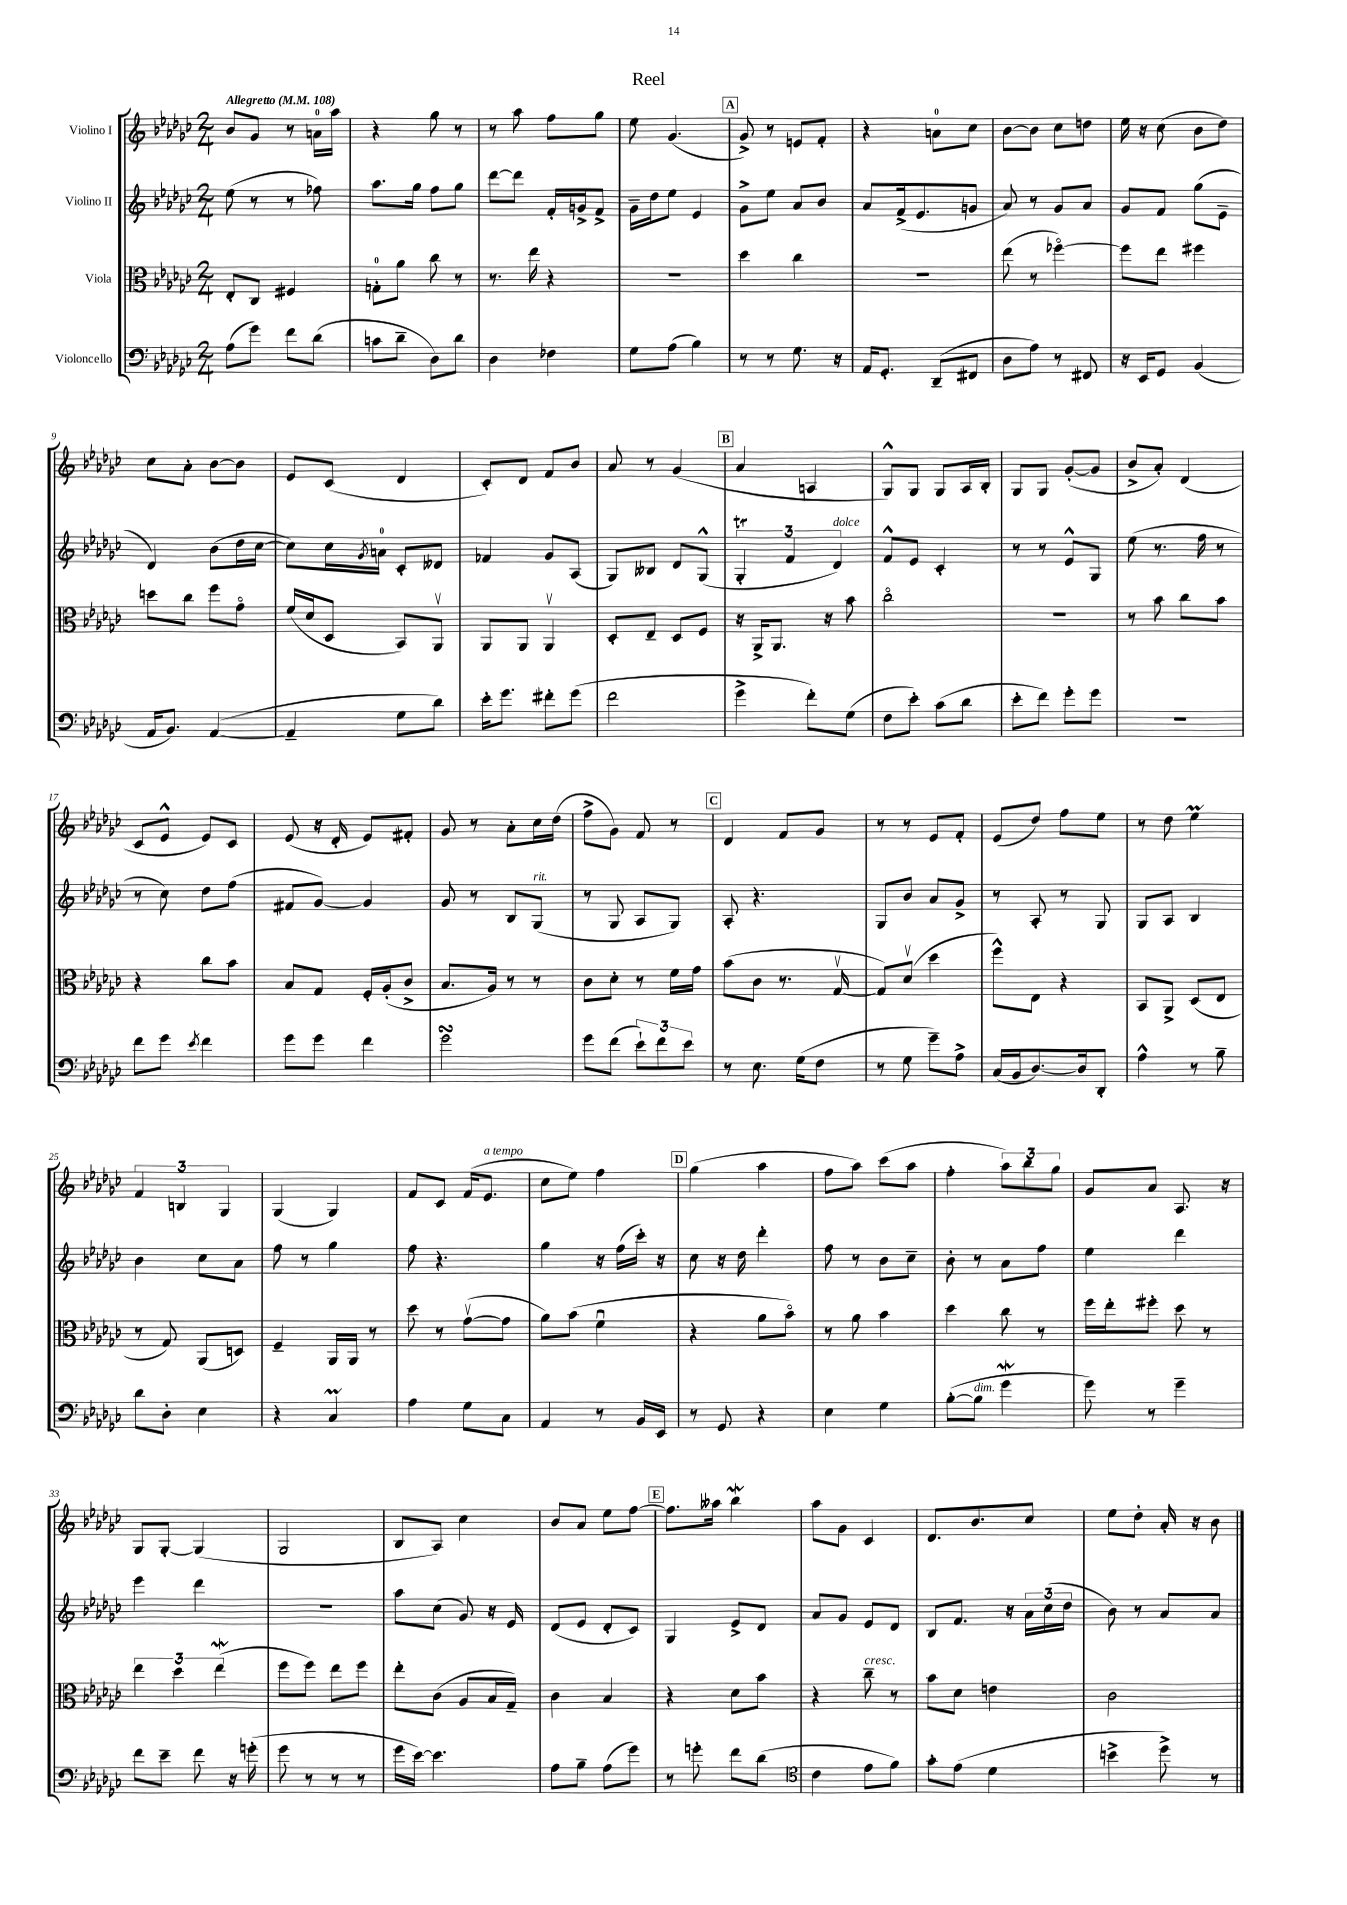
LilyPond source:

\header { title = "Reel" }
<<
\new StaffGroup <<
\new Staff = "s0" \with { instrumentName = "Violino I" } {
    \clef treble \key ges \major \numericTimeSignature \time 2/4 \tempo "Allegretto" 4 = 108
    bes'8 ges'8 r8 a'16-0 aes''16 |
    r4 ges''8 r8 |
    r8 aes''8 f''8 ges''8 |
    ees''8 ges'4.( |
    \mark \markup { \box "A" } ges'8->) r8 e'8 f'8-. |
    r4 a'8-0 ces''8 |
    bes'8~ bes'8 ces''8 d''8 |
    ees''16 r16 ces''8( bes'8 des''8) |
    ces''8 aes'8-. bes'8~ bes'8 |
    ees'8 ces'8( des'4 |
    ces'8-.) des'8 f'8 bes'8 |
    aes'8 r8 ges'4( |
    \mark \markup { \box "B" } aes'4 a4 |
    ges8-^) ges8 ges8 aes16 bes16-. |
    ges8 ges8 ges'8~-.( ges'8 |
    bes'8-> aes'8-.) des'4( |
    ces'8 ees'8-^ ees'8) ces'8 |
    ees'8( r16 des'16-. ees'8) fis'8-. |
    ges'8 r8 aes'8-. ces''16 des''16( |
    f''8-> ges'8) f'8 r8 |
    \mark \markup { \box "C" } des'4 f'8 ges'8 |
    r8 r8 ees'8 f'8-. |
    ees'8( des''8) f''8 ees''8 |
    r8 des''8 ees''4\prall |
    \tuplet 3/2 { f'4 b4 ges4 } |
    ges4( ges4) |
    f'8 ces'8 f'16( ees'8.^\markup { \italic "a tempo" } |
    ces''8 ees''8) f''4 |
    \mark \markup { \box "D" } ges''4( aes''4 |
    f''8 aes''8) ces'''8( aes''8 |
    f''4-. \tuplet 3/2 { aes''8) bes''8 ges''8 } |
    ges'8 aes'8 aes8. r16 |
    ges8 ges8~-. ges4( |
    ges2 |
    bes8 aes8) ces''4 |
    bes'8 aes'8 ees''8 f''8~ |
    \mark \markup { \box "E" } f''8. aeses''16 bes''4\mordent |
    aes''8 ges'8 ces'4 |
    des'8. bes'8. ces''8 |
    ees''8 des''8-. aes'16-. r16 bes'8 \bar "|." |
}
\new Staff = "s1" \with { instrumentName = "Violino II" } {
    \clef treble \key ges \major \numericTimeSignature \time 2/4
    ees''8( r8 r8 fes''8) |
    aes''8. ges''16 f''8 ges''8 |
    des'''8~ des'''8 f'16-. g'16-> f'8-> |
    ges'16-- des''16 ees''8 ees'4 |
    \mark \markup { \box "A" } ges'8-> ees''8 aes'8 bes'8 |
    aes'8 f'16->( ees'8. g'8 |
    aes'8) r8 ges'8 aes'8 |
    ges'8 f'8 ges''8( ees'8-- |
    des'4) bes'8( des''16 ces''16~ |
    ces''8) ces''16 \acciaccatura { ges'8 } a'16-0 ces'8-. deses'8 |
    fes'4 ges'8 aes8( |
    ges8) beses8 des'8 ges8-^( |
    \mark \markup { \box "B" } \tuplet 3/2 { ges4-.\trill f'4 des'4^\markup { \italic "dolce" }) } |
    f'8-^ ees'8 ces'4-. |
    r8 r8 ees'8-^ ges8 |
    ees''8( r8. f''16 r8 |
    r8 ces''8) des''8 f''8( |
    fis'8 ges'8~) ges'4 |
    ges'8 r8 bes8 ges8^\markup { \italic "rit." }( |
    r8 ges8 aes8 ges8) |
    \mark \markup { \box "C" } aes8-. r4. |
    ges8 bes'8 aes'8 ges'8-> |
    r8 aes8-. r8 ges8 |
    ges8 aes8 bes4 |
    bes'4 ces''8 aes'8 |
    f''8 r8 ges''4 |
    f''8 r4. |
    ges''4 r16 f''16( ces'''16-.) r16 |
    \mark \markup { \box "D" } ces''8 r16 des''16 des'''4-. |
    f''8 r8 bes'8 ces''8-- |
    bes'8-. r8 aes'8 f''8 |
    ees''4 des'''4 |
    ees'''4 des'''4 |
    r2 |
    aes''8 ces''8( ges'8) r16 ees'16 |
    des'8( ees'8 des'8-. ces'8) |
    \mark \markup { \box "E" } ges4 ees'8-> des'8 |
    aes'8 ges'8 ees'8 des'8 |
    bes8 f'8. r16 \tuplet 3/2 { aes'16 ces''16( des''16 } |
    bes'8) r8 aes'8 aes'8 \bar "|." |
}
\new Staff = "s2" \with { instrumentName = "Viola" } {
    \clef alto \key ges \major \numericTimeSignature \time 2/4
    ees8-. ces8 fis4 |
    g8-0-. aes'8 ces''8 r8 |
    r8. ees''16 r4 |
    R2 |
    \mark \markup { \box "A" } des''4 ces''4 |
    R2 |
    ees''8( r8 fes''4~\flageolet) |
    fes''8 ees''8 fis''4 |
    d''8 ces''8 f''8 ges'8\flageolet |
    f'16( des'16 des8 bes,8) aes,8\upbow |
    aes,8 aes,8 aes,4\upbow |
    des8-. ees8-- des8 f8 |
    \mark \markup { \box "B" } r16 aes,16-> aes,8. r16 bes'8 |
    ces''2\flageolet |
    r2 |
    r8 bes'8 ces''8 bes'8 |
    r4 ces''8 bes'8 |
    bes8 ges8 f16-. aes16-.( ces'8-> |
    bes8. aes16) r8 r8 |
    ces'8 des'8-. r8 f'16 ges'16 |
    \mark \markup { \box "C" } bes'8( ces'8 r8. ges16~\upbow |
    ges8) des'8\upbow( des''4 |
    f''8-^) ees8 r4 |
    bes,8 aes,8-> des8( ees8 |
    r8 ges8) aes,8( d8) |
    f4-- aes,16 aes,16 r8 |
    des''8 r8 ges'8~\upbow( ges'8 |
    aes'8) bes'8( f'4\downbow |
    \mark \markup { \box "D" } r4 aes'8 bes'8\flageolet) |
    r8 aes'8 bes'4 |
    des''4 ces''8 r8 |
    f''16 ees''16-. fis''8-. des''8 r8 |
    \tuplet 3/2 { ees''4 des''4 ees''4\mordent( } |
    f''8 f''8) ees''8 f''8 |
    ees''8-. ces'8( aes8 bes16 ges16--) |
    ces'4 bes4 |
    \mark \markup { \box "E" } r4 des'8 bes'8 |
    r4 ces''8--^\markup { \italic "cresc." } r8 |
    bes'8 des'8 e'4 |
    ces'2 \bar "|." |
}
\new Staff = "s3" \with { instrumentName = "Violoncello" } {
    \clef bass \key ges \major \numericTimeSignature \time 2/4
    aes8( ges'8) f'8 des'8( |
    c'8 des'8-- des8) des'8 |
    des4 fes4 |
    ges8 aes8( bes4) |
    \mark \markup { \box "A" } r8 r8 ges8. r16 |
    aes,16 ges,8.-. des,8--( fis,8 |
    des8 aes8) r8 fis,8 |
    r16 ees,16 ges,8 bes,4( |
    aes,16 bes,8.) aes,4~( |
    aes,4-- ges8 des'8) |
    ees'16-. ges'8. fis'8-. ges'8( |
    f'2 |
    \mark \markup { \box "B" } ges'4-> f'8-.) ges8( |
    f8 ees'8-.) ces'8( des'8 |
    ees'8-. f'8) ges'8-. ges'8 |
    r2 |
    f'8 ges'8 \acciaccatura { ees'8 } f'4 |
    ges'8 ges'8 f'4 |
    ges'2\turn |
    ges'8 f'8( \tuplet 3/2 { ees'8-!) f'8 ees'8 } |
    \mark \markup { \box "C" } r8 ees8. ges16( f8 |
    r8 ges8 ges'8--) aes8-> |
    ces16( bes,16 des8.~) des16 des,8-. |
    aes4-^ r8 bes8-- |
    des'8 des8-. ees4 |
    r4 ces4\prall |
    aes4 ges8 ces8 |
    aes,4 r8 bes,16 ees,16 |
    \mark \markup { \box "D" } r8 ges,8 r4 |
    ees4 ges4 |
    bes8~-.( bes8^\markup { \italic "dim." } ges'4\mordent |
    ges'8) r8 ges'4-- |
    f'8 ees'8-- f'8 r16 g'16-.( |
    ges'8 r8 r8 r8 |
    ges'16 ees'16~) ees'4. |
    aes8 bes8-- aes8( ges'8) |
    \mark \markup { \box "E" } r8 g'8-. f'8 des'8( |
    \clef tenor ces'4 ees'8 f'8) |
    ges'8-. ees'8( des'4 |
    b'4-> des''8->) r8 \bar "|." |
}
>>
>>
